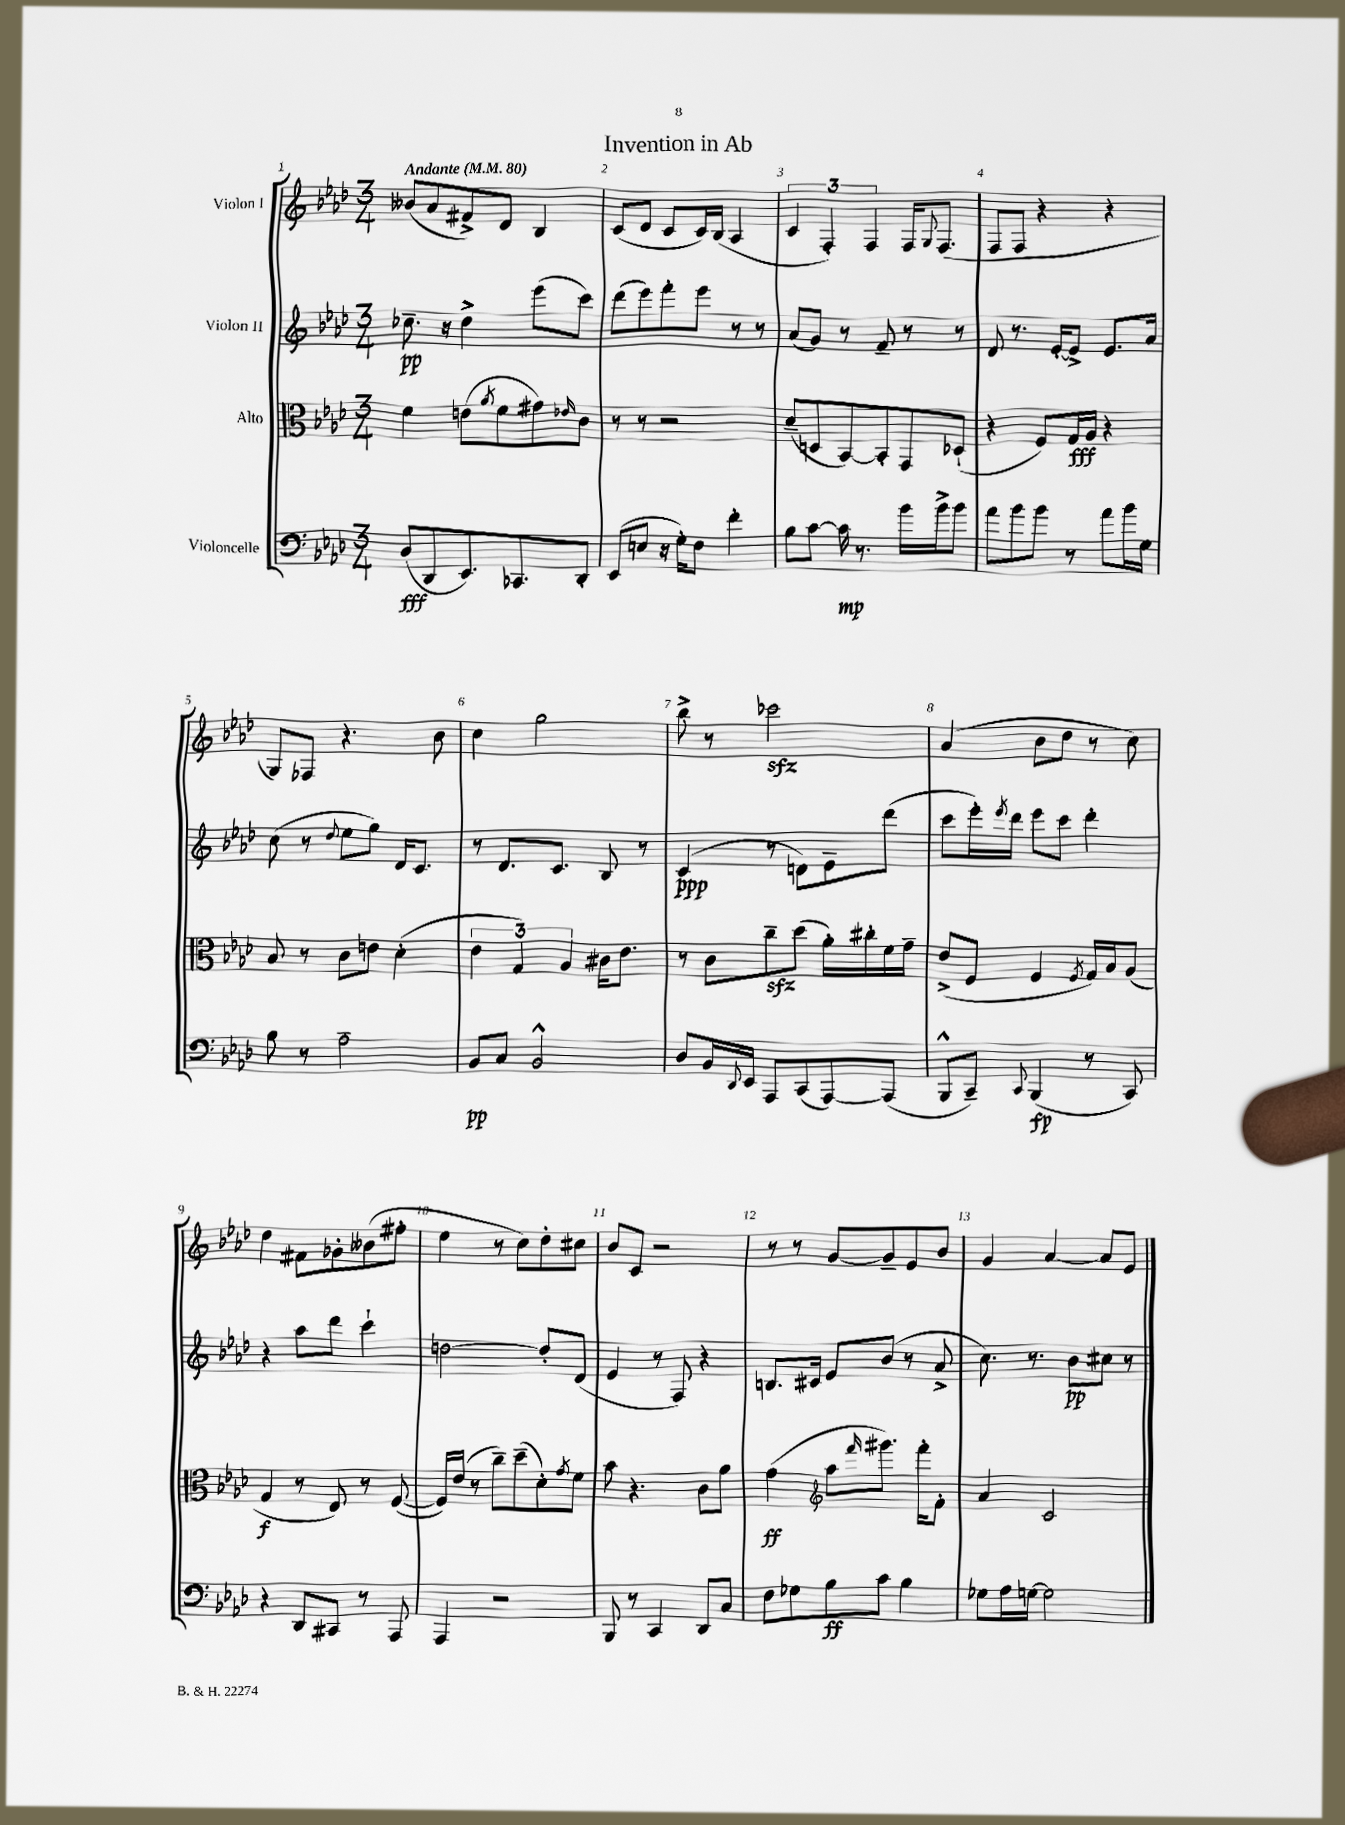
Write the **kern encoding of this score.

**kern	**dynam	**kern	**dynam	**kern	**dynam	**kern
*part4	*part4	*part3	*part3	*part2	*part2	*part1
*staff4	*staff4	*staff3	*staff3	*staff2	*staff2	*staff1
*I"Violoncelle	*	*I"Alto	*	*I"Violon II	*	*I"Violon I
*clefF4	*	*clefC3	*	*clefG2	*	*clefG2
*k[b-e-a-d-]	*	*k[b-e-a-d-]	*	*k[b-e-a-d-]	*	*k[b-e-a-d-]
*M3/4	*	*M3/4	*	*M3/4	*	*M3/4
*MM80	*	*MM80	*	*MM80	*	*MM80
=1	=1	=1	=1	=1	=1	=1
!	!	!	!	!	!	!LO:TX:a:B:t=Andante
(8D-/L	fff	4f\	.	8.cc-X~\	pp	(8b--X/L
8DD-/	.	.	.	.	.	8a-/
.	.	.	.	16r	.	.
8.EE-/)	.	(8en\L	.	4dd-^\	.	8f#X^/)
.	.	8qa-/	.	.	.	.
.	.	8f\	.	.	.	8d-/J
8.CC-X/	.	.	.	.	.	.
.	.	8g#X\)	.	(8eee-\L	.	4B-/
.	.	16qqe-X/	.	.	.	.
8DD-'/J	.	8c\J	.	8ccc\J)	.	.
=2	=2	=2	=2	=2	=2	=2
(8EE-/L	.	8r	.	(8ddd-\L	.	(8c/L
8En/J	.	8r	.	8eee-\)	.	8d-/J
16r	.	2r	.	8fff'\	.	8c/L
16G'\KL)	.	.	.	.	.	.
8F\J	.	.	.	8eee-\J	.	16c/L)
.	.	.	.	.	.	(16B-/JJ
4f'\	.	.	.	8r	.	4A-/
.	.	.	.	8r	.	.
=3	=3	=3	=3	=3	=3	=3
8B-\L	.	(8d-~/L	.	(8a-/L	.	6c/
[8c\J	.	8Dn/	.	8g/J)	.	.
.	.	.	.	.	.	6F'/)
16c\]	mp	[8BB-/)	.	8r	.	.
8.r	.	.	.	.	.	.
.	.	.	.	.	.	6F/
.	.	8BB-'/]	.	8f~/	.	.
16b-\LL	.	8GG/	.	8r	.	16F/KL
.	.	.	.	.	.	8qqG/
16b-^\J	.	.	.	.	.	(8.F/J
8b-\J	.	(8D-X`/J	.	8r	.	.
=4	=4	=4	=4	=4	=4	=4
8a-\L	.	4r	.	8d-/	.	8F/L
8b-\	.	.	.	8.r	.	8F/J
8b-\J	.	8F/L)	.	.	.	4r
.	.	.	.	[16e-'/KL	.	.
8r	.	16G/L	fff	8e-^/J]	.	.
.	.	16A-/JJ	.	.	.	.
8a-\L	.	4r	.	8.e-/L	.	4r
16b-\L	.	.	.	.	.	.
16G\JJ	.	.	.	16a-/Jk	.	.
!!LO:LB:g=z
=5	=5	=5	=5	=5	=5	=5
8B-\	.	8B-/	.	(8cc\	.	8G/L)
8r	.	8r	.	8r	.	8F-X/J
.	.	.	.	8qqdd-/	.	.
2A-~\	.	8c\L	.	8ee-\L	.	4.r
.	.	8en\J	.	8gg\J)	.	.
.	.	(4d-'\	.	16d-/KL	.	.
.	.	.	.	8.c/J	.	.
.	.	.	.	.	.	8b-\
=6	=6	=6	=6	=6	=6	=6
8BB-/L	pp	6e-\	.	8r	.	4cc\
8C/J	.	.	.	8.d-/L	.	.
.	.	6G/)	.	.	.	.
2BB-^^/	.	.	.	.	.	2gg\
.	.	.	.	8.c/J	.	.
.	.	6A-/	.	.	.	.
.	.	16c#X\KL	.	8B-/	.	.
.	.	8.e-\J	.	.	.	.
.	.	.	.	8r	.	.
=7	=7	=7	=7	=7	=7	=7
8D-/L	.	8r	.	(4c/	ppp	8bb-^\
16BB-/L	.	8c\L	.	.	.	8r
8qqDD-/	.	.	.	.	.	.
16EE-/JJ	.	.	.	.	.	.
8AAA-/L	.	8cczz~\	.	8r	.	2ccc-Xzz\
(8CC/	.	(8dd-\J	.	8dn\L)	.	.
[8AAA-/)	.	16a-'\LL)	.	8e-~\	.	.
.	.	16cc#X'\	.	.	.	.
(8AAA-/J]	.	16f\	.	(8ddd-\J	.	.
.	.	16g~\JJ	.	.	.	.
=8	=8	=8	=8	=8	=8	=8
8BBB-^^/L	.	(8e-^/L	.	8ccc\L	.	(4a-/
8CC~/J)	.	8F/J	.	16eee-'\L)	.	.
.	.	.	.	8qeee-/	.	.
.	.	.	.	16ddd-\JJ	.	.
8qqCC/	.	.	.	.	.	.
(4BBB-/	fp	4F/	.	8eee-\L	.	8b-\L
.	.	.	.	8ccc\J	.	8dd-\J
.	.	8qF/	.	.	.	.
8r	.	16G/LL)	.	4ddd-'\	.	8r
.	.	16B-/J	.	.	.	.
8CC/)	.	(8A-/J	.	.	.	8cc\)
!!LO:LB:g=z
=9	=9	=9	=9	=9	=9	=9
4r	.	4G/	f	4r	.	4dd-\
8DD-/L	.	8r	.	8aa-\L	.	8f#X\L
8CC#X/J	.	8E-/)	.	8ddd-\J	.	8g-X'\
8r	.	8r	.	4ccc`\	.	(8b--X\
8AAA-/	.	([8F/	.	.	.	8ff#X'\J
=10	=10	=10	=10	=10	=10	=10
4AAA-/	.	16F/LL])	.	[2ddn\	.	4ee-\
.	.	(16e-/JJ	.	.	.	.
.	.	8r	.	.	.	.
2r	.	8cc~\L)	.	.	.	8r
.	.	(8dd-~\	.	.	.	8cc\L)
.	.	8d-'\)	.	8dd'/L]	.	8dd-'\
.	.	8qg/	.	.	.	.
.	.	8f\J	.	(8d-/J	.	8cc#X\J
=11	=11	=11	=11	=11	=11	=11
8BBB-/	.	8b-\	.	4e-/	.	8b-/L
8r	.	4.r	.	.	.	8c/J
4CC/	.	.	.	8r	.	2r
.	.	.	.	8F/)	.	.
8DD-/L	.	8c\L	.	4r	.	.
8C/J	.	8a-\J	.	.	.	.
=12	=12	=12	=12	=12	=12	=12
8F\L	.	(4g\	ff	8.Bn/L	.	8r
8G-X\	.	.	.	.	.	8r
.	.	.	.	16c#X/Jk	.	.
*	*	*clefG2	*	*	*	*
8B-\	ff	8aa-\L	.	8e-/L	.	[8g/L
.	.	16qqfff/	.	.	.	.
8c\J	.	8.ggg#X\J)	.	(8b-/J	.	8g~/]
4B-\	.	.	.	8r	.	8e-/
.	.	16fff'\KL	.	.	.	.
.	.	8f'\J	.	8a-^/	.	8b-/J
=13	=13	=13	=13	=13	=13	=13
8G-X\L	.	4a-/	.	8.cc\)	.	4g/
16A-\L	.	.	.	.	.	.
[16Gn\JJ	.	.	.	8.r	.	.
2G\]	.	2c/	.	.	.	[4a-/
.	.	.	.	8b-\L	pp	.
.	.	.	.	8cc#X\J	.	8a-/L]
.	.	.	.	8r	.	8e-/J
==	==	==	==	==	==	==
*-	*-	*-	*-	*-	*-	*-
